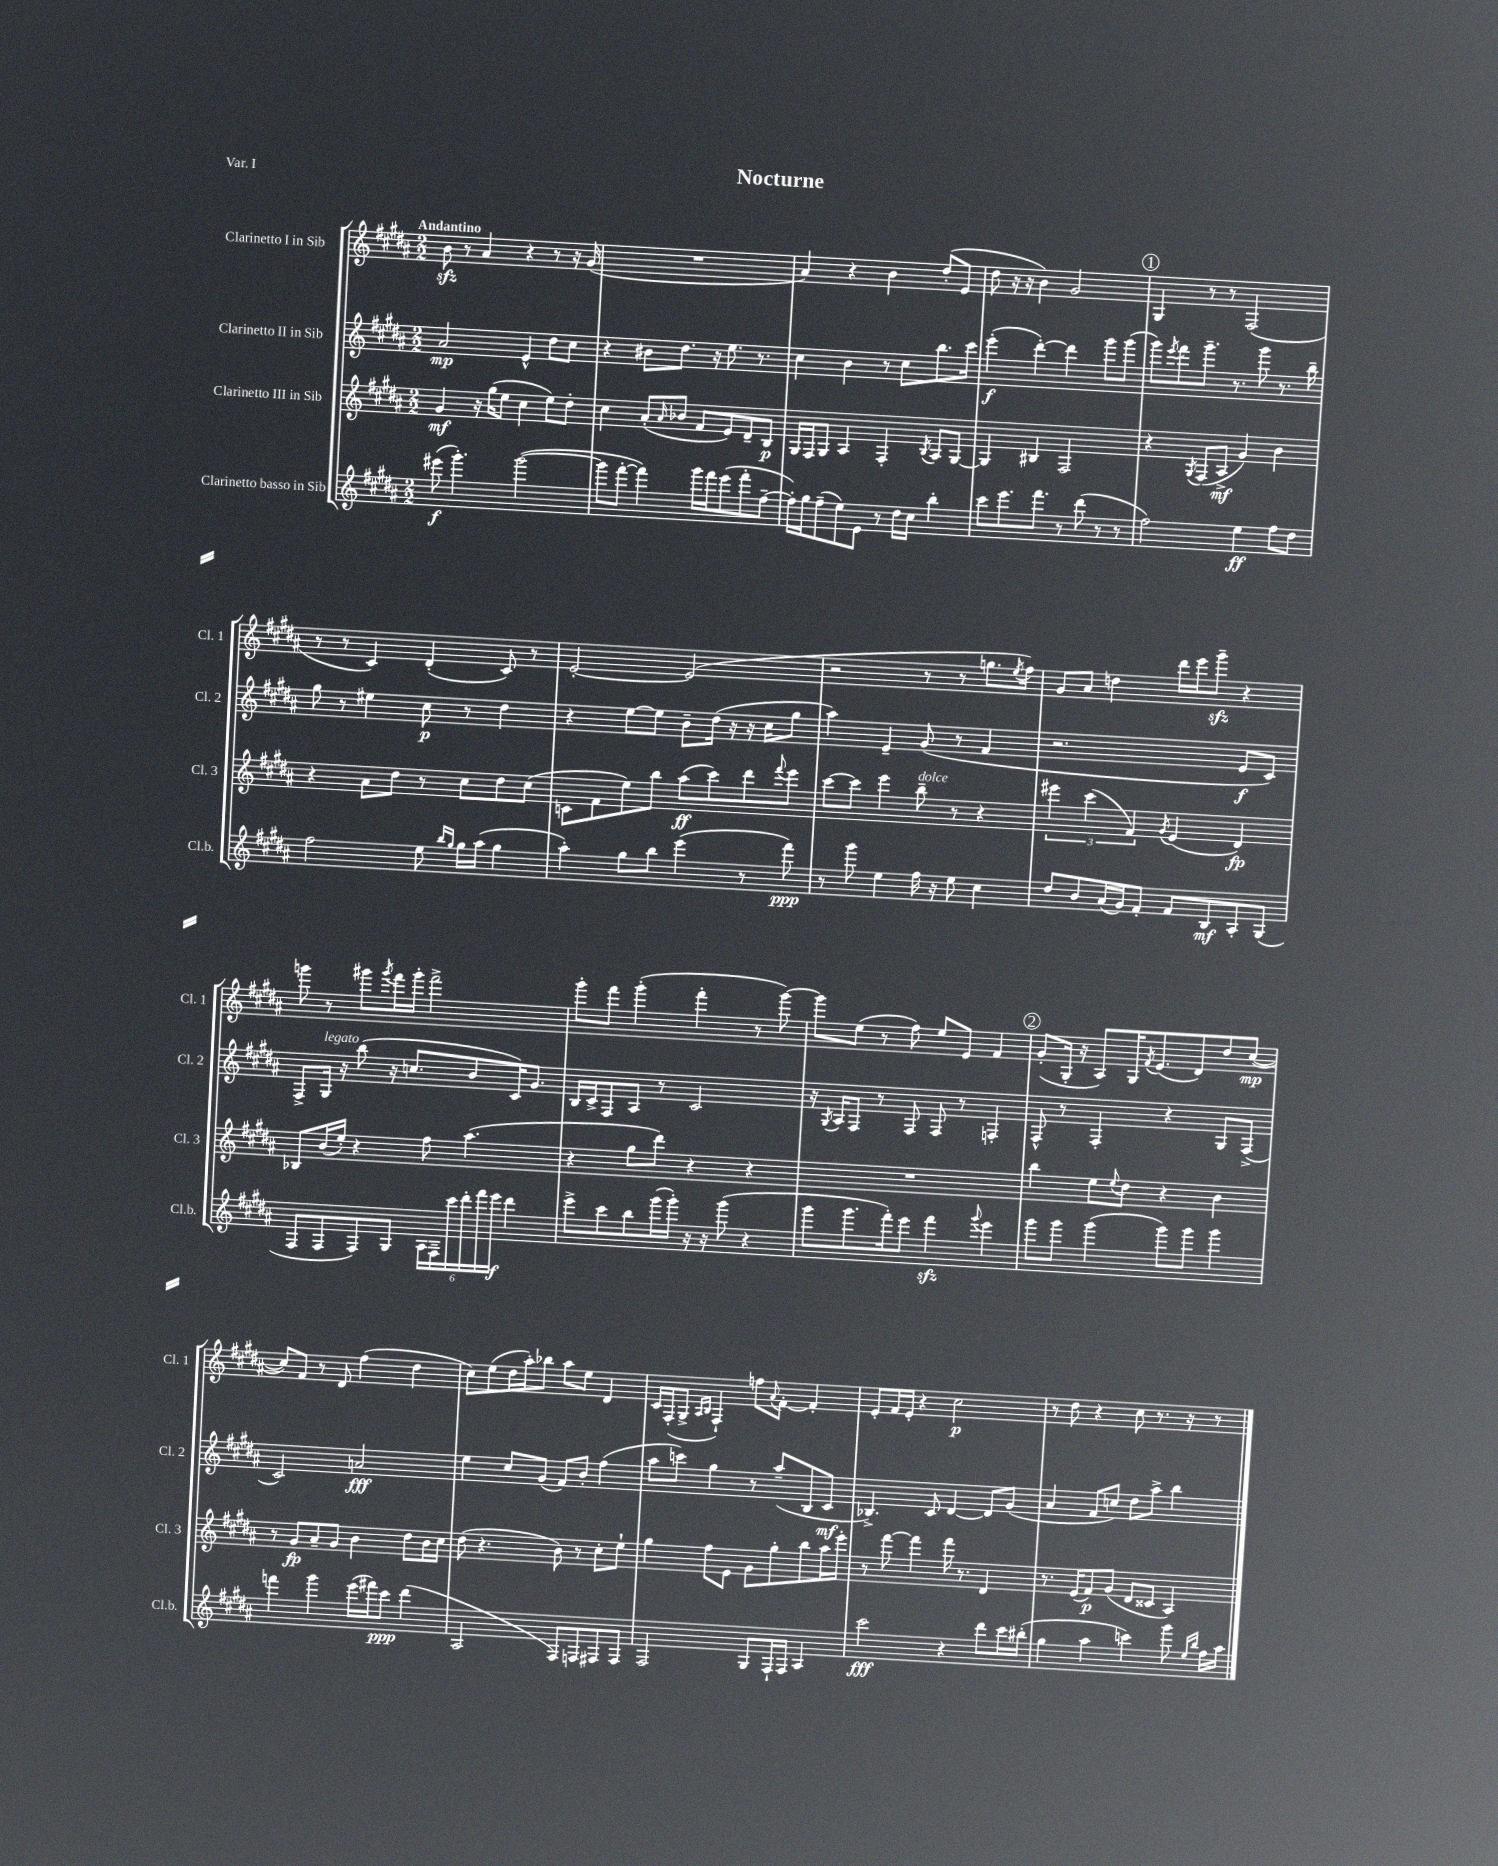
\header { title = "Nocturne" piece = "Var. I" }
<<
\new StaffGroup <<
\new Staff = "s0" \with { instrumentName = "Clarinetto I in Sib" shortInstrumentName = "Cl. 1" } {
    \clef treble \key b \major \numericTimeSignature \time 2/2 \tempo "Andantino"
    b'8\sfz r8 ais'4 r4 r8 r16 gis'16( |
    R1 |
    ais'4) r4 b'4 dis''8-.( e'8 |
    dis''8 r16 r16 b'4) gis'2 |
    \mark \markup { \circle "1" } gis4 r8 r8 fis2( |
    r8 r8 cis'4) dis'4-.( cis'8) r8 |
    e'2~-. e'2( |
    r2 r8 r8 g''8. \acciaccatura { e''8 } fis''16) |
    gis'8 ais'8 d''4 dis'''16 e'''16 gis'''8--\sfz r4 |
    g'''8 r8 gis'''8 \acciaccatura { gis'''8 } fis'''16 gis'''16-. fis'''2-> |
    gis'''8-. fis'''8 gis'''4-.( fis'''4-. r8 gis'''8~) |
    gis'''8 e''8( r8 fis''8) e''8 e'8 fis'4 |
    \mark \markup { \circle "2" } gis'8-.( gis16-. r16 ais8) gis16 \acciaccatura { fis'8 } e'8.( dis'8) dis''8 cis''8~\mp( |
    cis''8) fis'8 r8 dis'8 fis''4( dis''4 |
    cis''8) e''8( dis''16 ais''16-.) bes''8 ais''8 e''8 dis'4 |
    cis'16 fis16-.( gis8-> \grace { ais16 b16 } fis4-!) f''8 \appoggiatura { ais'8 } fis'8~-. fis'4-. |
    e'8-. fis'16 e'16-. r4 cis''2\p |
    r8 dis''8 r4 cis''8 r8. r16 r8 \bar "|." |
}
\new Staff = "s1" \with { instrumentName = "Clarinetto II in Sib" shortInstrumentName = "Cl. 2" } {
    \clef treble \key b \major \numericTimeSignature \time 2/2
    ais'2\mp e'4-^ dis''8 cis''8 |
    r4 bis'8 dis''8. r16 e''8. r8. |
    cis''4 b'4 r8 cis''8 b''8. cis'''16 |
    e'''4-.\f( dis'''4~-.) dis'''4 gis'''8 gis'''8( |
    \mark \markup { \circle "1" } gis'''8) \acciaccatura { e'''8 } fis'''8 gis'''8.-- r8. gis'''8 r8. b''16-- |
    gis''8 r8 eis''4 cis''8\p r8 dis''4 |
    r4 e''8~ e''8 b'8-- dis''16( r16 r16 cis''16 gis''8 |
    ais''4) e'4-- gis'8( r8 fis'4 |
    r2. e'8\f cis'8) |
    fis8-> gis16^\markup { \italic "legato" } r16 b''8( r16 c''8. b'8 cis'16) gis'8. |
    b16 cis'16-> fis8 ais8 r8 cis'2 |
    r16 \acciaccatura { gis8 } ais16 fis8 r8 fis8 fis8 r8 f4-. |
    \mark \markup { \circle "2" } fis8-^ r8 fis4-. r4 gis8 fis8->( |
    cis'2) a'2\fff |
    e''4 cis''8 gis'8( fis'8) b'8-. fis''4( |
    ais''8 c'''8) gis''4 r8 ais''8--( b8 cis'8\mf |
    bes4.->) cis'8 dis'4~ dis'8 gis'8( |
    ais'4 fis'8 c''8) dis''8 ais''8-> b''4 \bar "|." |
}
\new Staff = "s2" \with { instrumentName = "Clarinetto III in Sib" shortInstrumentName = "Cl. 3" } {
    \clef treble \key b \major \numericTimeSignature \time 2/2
    gis'4\mf r16 gis''16( e''8 cis''4 e''8) dis''8-. |
    cis''4 ais'8-.( \grace { ais'16 } bes'8 fis'8 e'8) dis'8-- b8\p |
    gis16 fis16 gis8 ais4 fis4-. \acciaccatura { b8 } ais8 gis8~ |
    gis4 bis4 fis2 |
    \mark \markup { \circle "1" } r4 \acciaccatura { gis8 } fis8( ais8->\mf gis'4) b'4 |
    r4 ais'8 dis''8 r8 cis''8 dis''8 cis''8( |
    c'8 fis'8 e''8) b''8 ais''8\ff( cis'''8) dis'''8 \appoggiatura { fis'''8 } e'''8 |
    cis'''8~ cis'''8 e'''4 b''8--^\markup { \italic "dolce" } r8 r4 |
    \tuplet 3/2 { eis'''4 cis'''4( fis'4) } \acciaccatura { gis'8 } e'4( dis'4\fp) |
    bes8 b'16( e''16-.) r4 fis''8 ais''4.( |
    r4 gis''8 dis'''8) r4 r4 |
    R1 |
    \mark \markup { \circle "2" } b''4 e''8 \appoggiatura { e''8 } dis''8 r4 b'4 |
    r8 gis'8\fp ais'8-- gis'8 b'4 dis''8 b'16 cis''16 |
    dis''8( r4. b'8) r8 cis''8-. e''8-! |
    gis''4 fis''8 e'8 gis'8 gis''8-. b''8 ais''16 e'''16-. |
    r8 fis'''8~ fis'''4 fis'''16 r8. dis'4 |
    r8. e'16( fis'8\p) gis'8( dis'8 cisis'8 ais4) \bar "|." |
}
\new Staff = "s3" \with { instrumentName = "Clarinetto basso in Sib" shortInstrumentName = "Cl.b." } {
    \clef treble \key b \major \numericTimeSignature \time 2/2
    eis'''8\f( gis'''4.-.) gis'''2~( |
    gis'''8 fis'''8~-. fis'''4) gis'''16 fis'''16 e'''8( fis'''8-. fis''8~-- |
    fis''16-.) gis''16 fis''8--( e''8) e'8 r8 dis''16 cis''16 b''4-. |
    cis'''8 e'''8. fis'''8. r8 dis'''8( r8 r8 |
    \mark \markup { \circle "1" } fis''2) e''4\ff fis''8 dis''8 |
    fis''2 e''8 \grace { b''16 gis''16 } gis''16 ais''16( gis''4 |
    ais''4-.) gis''8 b''8 e'''4( r8 fis'''8\ppp) |
    r8 gis'''8 e''4 fis''16 r16 e''8 cis''4 |
    dis''8 b'8 ais'16( gis'16) fis'8-. fis'8 b8\mf ais8-. gis8( |
    fis8 fis8 fis8) gis8 \tuplet 6/4 { ais16 fis16-- cis'''16 dis'''16-. fis'''16 e'''16\f } dis'''4 |
    e'''8-> cis'''8 b''8 gis'''16( gis'''16-.) r16 r16 gis'''8( r4 |
    gis'''8 gis'''8. fis'''16-.) e'''8 fis'''4\sfz \appoggiatura { gis'''8 } e'''4 |
    \mark \markup { \circle "2" } gis'''8 gis'''8 gis'''4( gis'''8) gis'''8 gis'''4 |
    f'''4 gis'''4 e'''16( fis'''16) cis'''8\ppp dis'''4( |
    ais2 fis8) f8 fis8 fis8 |
    fis2 gis8 fis16-! fis16 ais4 |
    cis'''2\fff r4 dis'''8 cis'''16 bis''16-.( |
    gis''4 ais''4 c'''4) gis'''8 \grace { e''16 b''16 } fis''16 ais''16 \bar "|." |
}
>>
>>
\layout { \context { \Score \remove "Bar_number_engraver" } }
